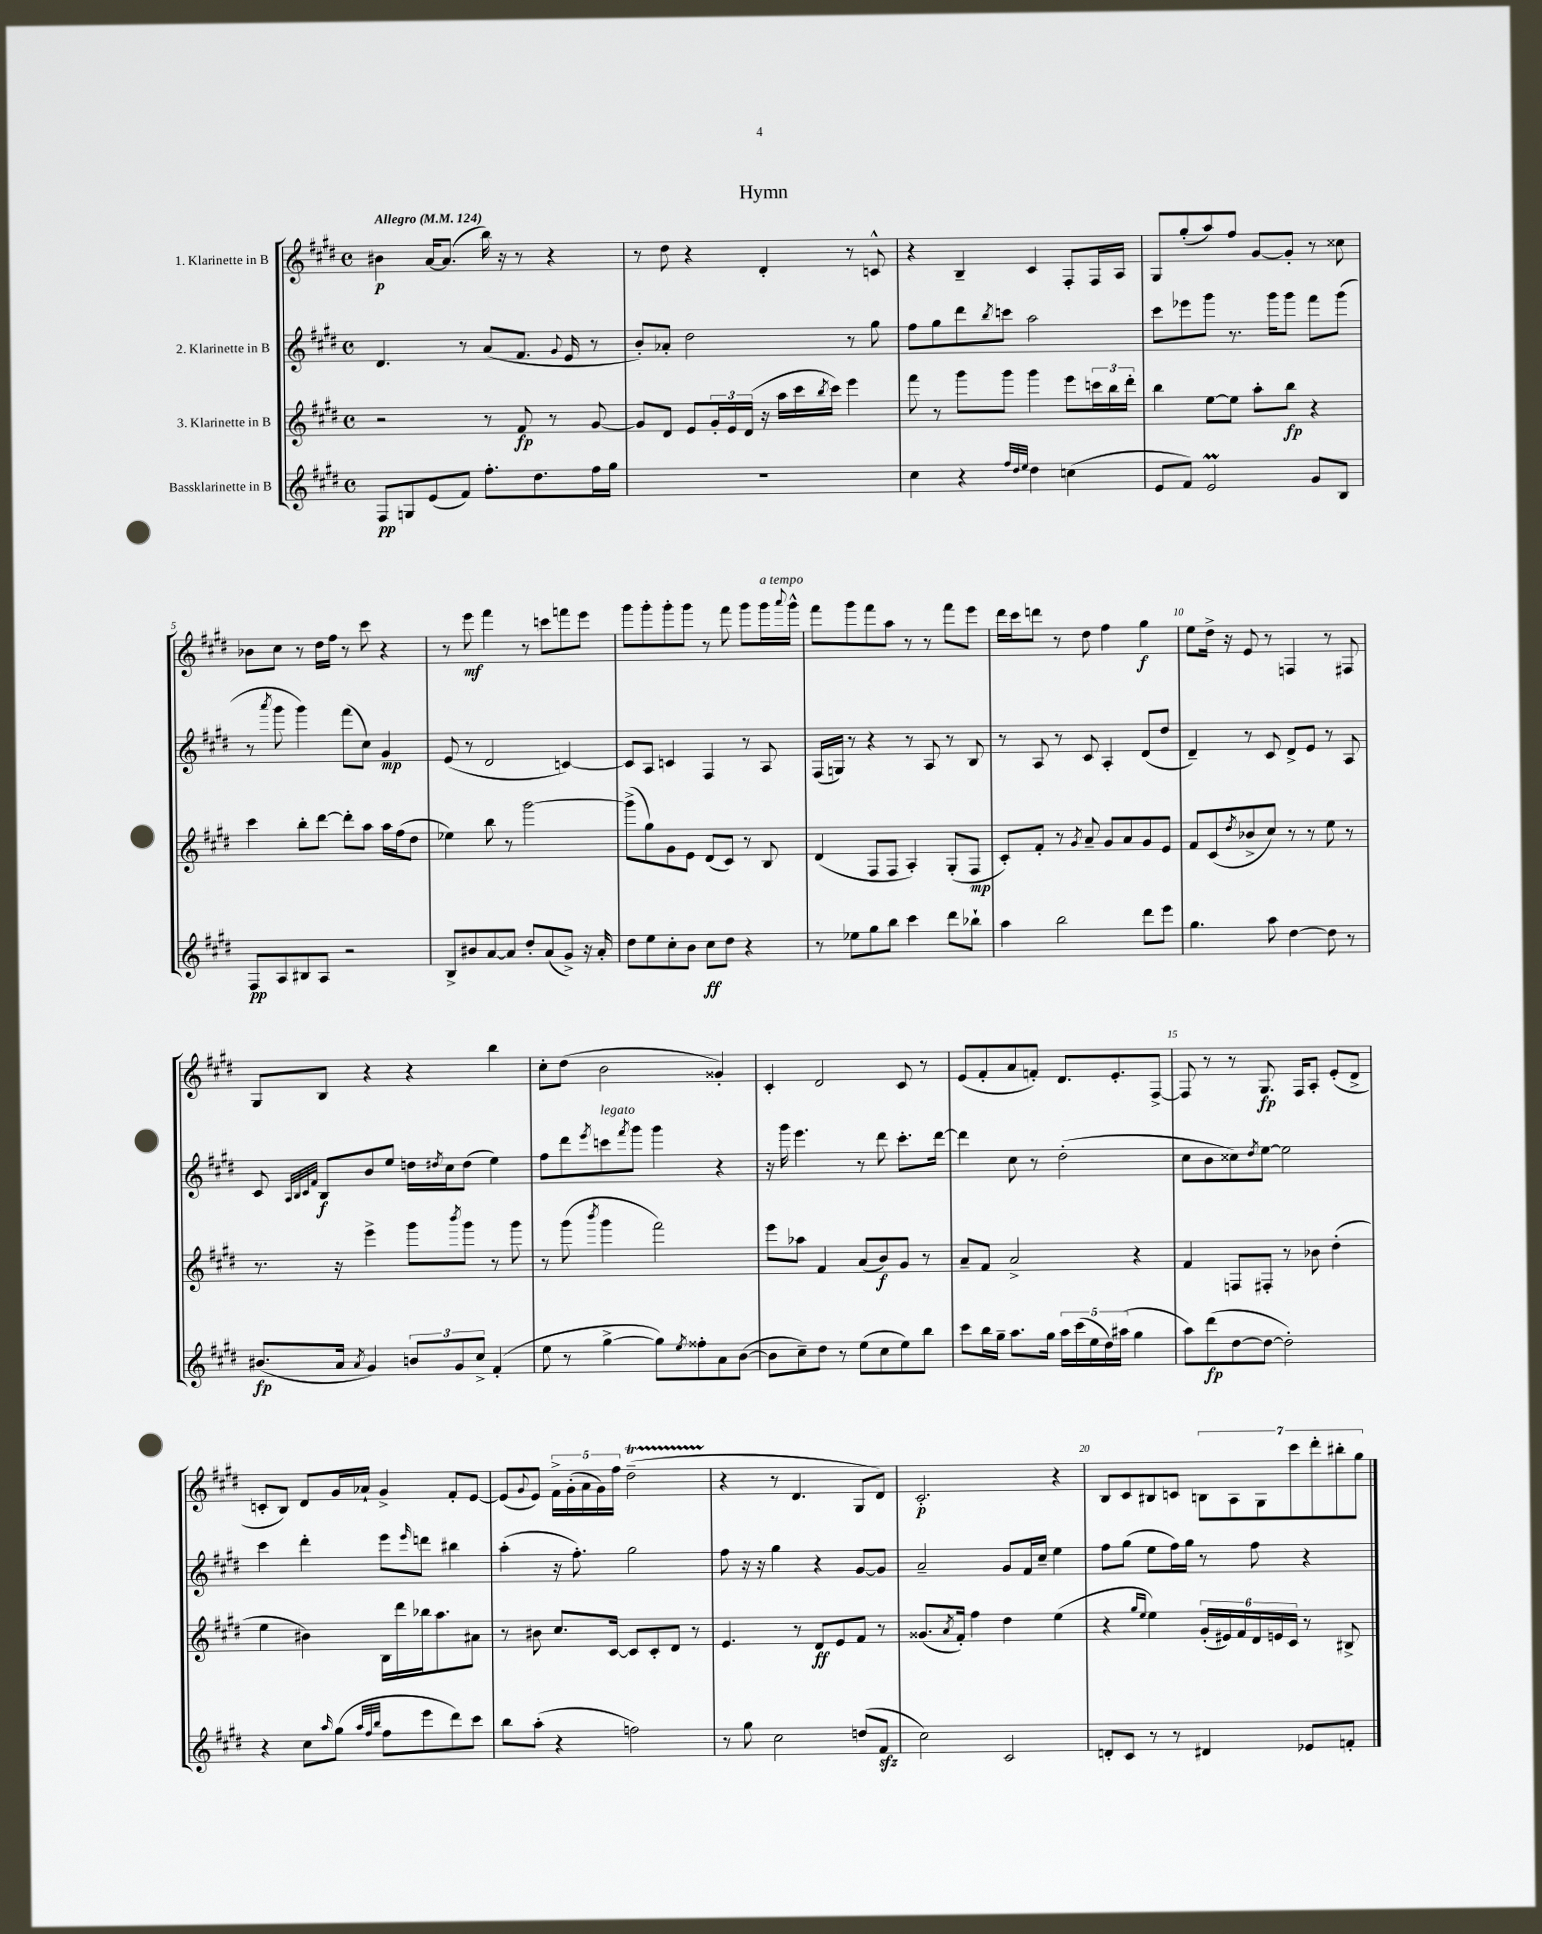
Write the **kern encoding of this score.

**kern	**kern	**kern	**kern
*staff4	*staff3	*staff2	*staff1
*clefG2	*clefG2	*clefG2	*clefG2
*k[f#c#g#d#]	*k[f#c#g#d#]	*k[f#c#g#d#]	*k[f#c#g#d#]
*M4/4	*M4/4	*M4/4	*M4/4
*met(c)	*met(c)	*met(c)	*met(c)
*MM124	*MM124	*MM124	*MM124
8F#	2r	4.d#	4b#
8G	.	.	.
(8e	.	.	[16a
.	.	.	(8.a]
8f#)	.	8r	.
8.ff#'	8r	(8a	16bb)
.	.	.	16r
.	8f#	8.f#	8r
8.dd#	.	.	.
.	8r	.	4r
.	.	8qqg#	.
.	.	16e	.
16ff#	[8g#	8r	.
16gg#	.	.	.
=	=	=	=
1r	8g#]	8b')	8r
.	8d#	8a-'	8dd#
.	8e	2dd#	4r
.	24g#'	.	.
.	24e	.	.
.	(24d#	.	.
.	16r	.	4d#'
.	16aa	.	.
.	16ccc#	.	.
.	8qbb	.	.
.	16ccc#)	.	.
.	4eee	8r	8r
.	.	8gg#	8c^^
=	=	=	=
4cc#	8fff#	8ff#	4r
.	8r	8gg#	.
4r	8ggg#	8ddd#	4B~
.	.	8qbb	.
.	8ggg#	8ccc	.
32qqff#	.	.	.
32qqdd#	.	.	.
32qqee	.	.	.
4dd#	4ggg#	2aa	4c#
(4cc	8eee	.	8F#'
.	24ccc	.	16F#
.	24bb	.	.
.	.	.	16A
.	24ddd#'	.	.
=	=	=	=
8e	4bb	8ccc#	8G#
8f#)	.	8eee-	(8gg#'
2e	[8ee	8ggg#	8aa)
.	8ee]	8.r	8ff#
.	8aa'	.	[8g#
.	.	16ggg#	.
.	8bb	8ggg#	8g#']
8g#	4r	8fff#	8r
8B	.	(8ggg#	8cc##
=	=	=	=
8F#	4ccc#	8r	8b-
.	.	8qaaa	.
8A	.	8ggg#	8cc#
8B#	8bb'	4ggg#)	8r
8A	[8ddd#	.	16dd#
.	.	.	16ff#
2r	8ddd#']	(8fff#	8r
.	8aa	8cc#)	8ccc#
.	16aa	4g#	4r
.	(16ff#	.	.
.	8dd#	.	.
=	=	=	=
8B^	4ee-)	(8e	8r
8b#	.	8r	8eee
[8a	8bb	2d#	4fff#
8a]	8r	.	.
8dd#'	[2ggg#	.	8r
(8a	.	.	8ccc
8g#^)	.	[4c)	8fff
16r	.	.	8eee
16a'	.	.	.
=	=	=	=
8dd#	(8ggg#^]	8c]	8ggg#
8ee	8gg#)	8A	8ggg#'
8cc#'	8g#	4c	8ggg#'
8b	8e	.	8ggg#
8cc#	(8d#	4F#	8r
8dd#	8c#)	.	8fff#
4r	8r	8r	8ggg#
.	8B	8A	16ggg#
.	.	.	8qqaaa
.	.	.	16ggg#^^
=	=	=	=
8r	(4d#	(16F#	8fff#
.	.	16G)	.
8ee-	.	8r	8ggg#
8gg#	8F#	4r	8fff#
8bb	8F#	.	8aa
4ccc#	4A')	8r	8r
.	.	8A	8r
8ddd#	(8G#'	8r	8fff#
8bb-`	8F#	8B	8eee
=	=	=	=
4aa	8c#')	8r	16ddd#
.	.	.	16ccc#
.	8f#'	8A	8ddd
2bb	8r	8r	8r
.	8qg#	.	.
.	8a~	8c#	8dd#
.	8g#	4A'	4ff#
.	8a	.	.
8ddd#	8g#	(8d#	4gg#
8eee	8e	8dd#	.
=	=	=	=
4.gg#	8f#	4d#~)	8ee
.	(8c#	.	16dd#^
.	.	.	16r
.	8qdd#	.	.
.	8b-^	8r	8e
8aa	8cc#)	8c#	8r
[4dd#	8r	8d#^	4F
.	8r	8e	.
8dd#]	8ee	8r	8r
8r	8r	8A	8F#
=	=	=	=
(8.b#	8.r	8c#	8G#
.	.	32qqA	.
.	.	32qqB	.
.	.	32qqc#	.
.	.	32qqf#	.
.	.	8B	8B
16a	16r	.	.
8qa	.	.	.
4g#)	4eee^	8b	4r
.	.	8ee	.
12b	8ggg#	16dd	4r
.	.	8qdd#	.
.	.	16cc#	.
12g#	.	.	.
.	8qbbb	.	.
.	8ggg#	(8dd#	.
12cc#^	.	.	.
(4f#'	8r	4ee)	4bb
.	8ggg#	.	.
=	=	=	=
8ee	8r	8ff#	8cc#'
8r	(8ggg#	8ddd#	(8dd#
.	8qbbb	8qeee	.
[4gg#^	4ggg#	8ccc	2b
.	.	8qfff#	.
.	.	8ggg#	.
8gg#])	2fff#)	4ggg#	.
8qee	.	.	.
8ff##'	.	.	.
8a	.	4r	4g##')
([8b	.	.	.
=	=	=	=
8b]	8eee	16r	4c#'
.	.	16ggg#	.
8cc#~)	8aa-	4.eee	.
8dd#	4f#	.	2d#
8r	.	.	.
(8ee	(8a	8r	.
8cc#	8b)	8ddd#	.
8ee)	8g#	8.ccc#'	8c#
8bb	8r	.	8r
.	.	[16ddd#	.
=	=	=	=
8ccc#	8a~	4ddd#]	(8e
16bb	8f#	.	8f#'
16gg#~	.	.	.
8.aa	2a^	8cc#	8a
.	.	8r	8f')
16gg#	.	.	.
20aa	.	(2dd#'	8.d#
(20ccc#	.	.	.
20ee	.	.	.
20dd#)	.	.	.
.	.	.	8.e'
(20aa#	.	.	.
4gg#	4r	.	.
.	.	.	[8F#^
=	=	=	=
8aa)	4f#	8cc#	8F#]
(8ddd#	.	8b	8r
[8dd#	8F	8cc##)	8r
.	.	8qdd#	.
8dd#_	8F#'	[8ee	8.G#
2dd#'])	8r	2ee]	.
.	.	.	16F#
.	8b-	.	8A'
.	(4dd#'	.	(8e'
.	.	.	8d#^
=	=	=	=
4r	4ee	4ccc#	8c'
.	.	.	8B)
8cc#	4b#)	4ddd#'	8d#
16qqaa	.	.	.
(8gg#	.	.	16g#
.	.	.	16a-`
32qqaa	.	.	.
32qqff#	.	.	.
32qqbb	.	.	.
8ff#	16B	8eee	4g#^
.	16ddd#	.	.
.	.	16qqeee	.
8eee	16bb-	8ddd	.
.	8.aa	.	.
8ddd#)	.	4bb#	8f#'
8ccc#	8a#	.	[8e
=	=	=	=
8bb	8r	(4aa'	(8e]
.	.	.	8qqg#
(8aa'	8b#	.	8e)
4r	8.cc#	16r	20f#^
.	.	.	(20g#'
.	.	8.ff#')	.
.	.	.	20a
.	.	.	20g#)
.	[16c#	.	.
.	.	.	20ff#
2ff)	8c#]	2gg#	(2dd#~
.	8c#'	.	.
.	8d#	.	.
.	8r	.	.
=	=	=	=
8r	4.e	8ff#	4r
8gg#	.	16r	.
.	.	16r	.
2cc#	.	4gg#	8r
.	8r	.	4.d#
.	8d#	4r	.
.	8e	.	.
(8dd	8f#	[8g#	8G#
8f#	8r	8g#]	8d#)
=	=	=	=
2cc#)	(8.g##	2a~	2.c#'
.	8qa	.	.
.	16f#')	.	.
.	4ff#	.	.
2c#	4dd#	8g#	.
.	.	16f#	.
.	.	16cc#~	.
.	(4ee	4ee	4r
=	=	=	=
8d'	4r	8ff#	8B
8c#	.	(8gg#	8c#
.	16qqgg#	.	.
.	16qqee	.	.
8r	4ee)	8ee	8B#
8r	.	16ff#)	8c
.	.	16gg#	.
4d#	(24g#'	8r	14B
.	24e#)	.	.
.	.	.	14A
.	24f#	.	.
.	24d#	8ff#	.
.	.	.	14G#
.	24e	.	.
.	24c#	.	.
.	.	.	14ccc#
8e-	8r	4r	.
.	.	.	14ddd#'
.	.	.	14bb#'
8f'	8B#^	.	.
.	.	.	14gg#
==	==	==	==
*-	*-	*-	*-
